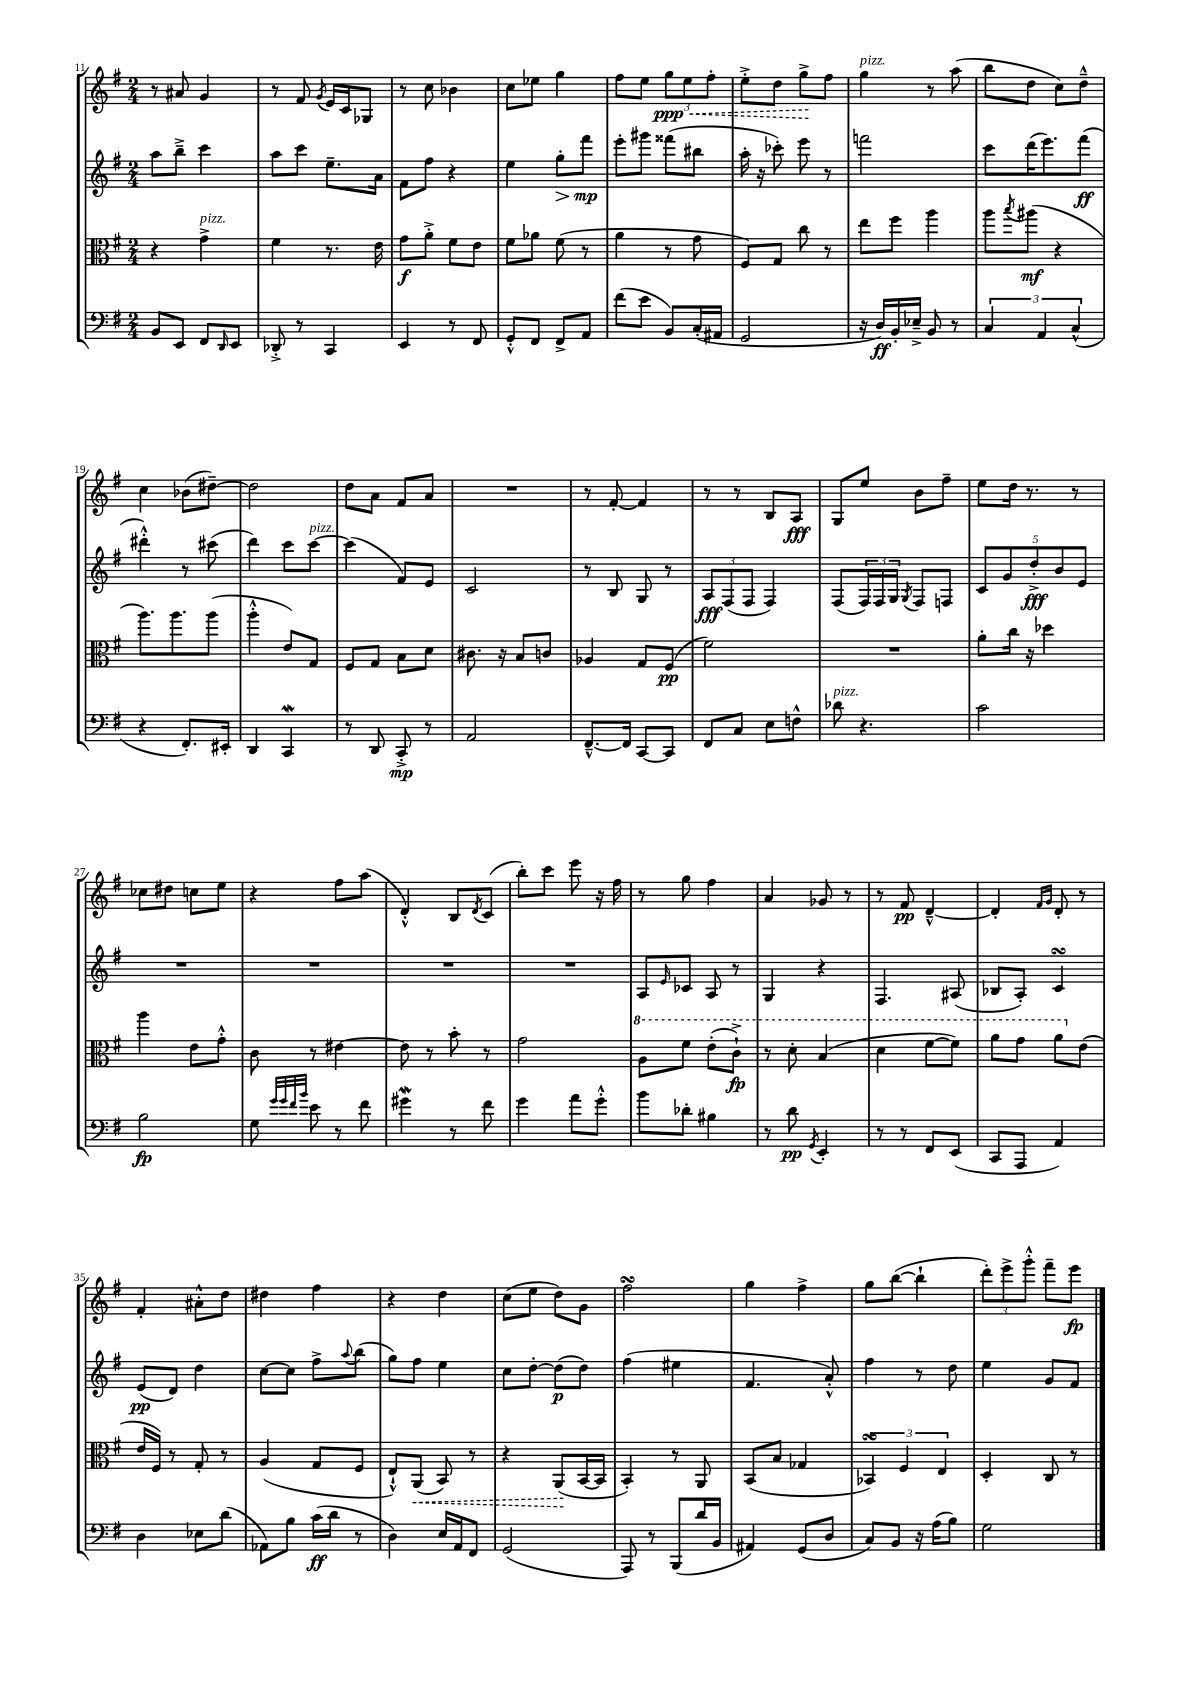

**kern	**dynam	**kern	**dynam	**kern	**dynam	**kern	**dynam
*part4	*part4	*part3	*part3	*part2	*part2	*part1	*part1
*staff4	*staff4	*staff3	*staff3	*staff2	*staff2	*staff1	*staff1
*clefF4	*	*clefC3	*	*clefG2	*	*clefG2	*
*k[f#]	*	*k[f#]	*	*k[f#]	*	*k[f#]	*
*M2/4	*	*M2/4	*	*M2/4	*	*M2/4	*
=11	=11	=11	=11	=11	=11	=11	=11
8BB/L	.	4r	.	8aa\L	.	8r	.
8EE/J	.	.	.	8bb~^\J	.	8a#X/	.
!	!	!LO:TX:a:i:t=pizz.	!	!	!	!	!
8FF#/L	.	4g^\	.	4ccc\	.	4g/	.
16qqDD/	.	.	.	.	.	.	.
8EE/J	.	.	.	.	.	.	.
=12	=12	=12	=12	=12	=12	=12	=12
8DD-X'^/	.	4f#\	.	8aa\L	.	8r	.
8r	.	.	.	8ccc\J	.	8f#/	.
.	.	.	.	.	.	8qg/	.
4CC/	.	8.r	.	8.ee~\L	.	16e/LL	.
.	.	.	.	.	.	16c/J	.
.	.	.	.	.	.	8G-X/J	.
.	.	16e\	.	16a\Jk	.	.	.
=13	=13	=13	=13	=13	=13	=13	=13
4EE/	.	8g\L	f	8f#\L	.	8r	.
.	.	8a'^\J	.	8ff#\J	.	8cc\	.
8r	.	8f#\L	.	4r	.	4b-X\	.
8FF#/	.	8e\J	.	.	.	.	.
=14	=14	=14	=14	=14	=14	=14	=14
8GG'^^/L	.	8f#\L	.	4ee\	.	8cc\L	.
8FF#/J	.	8a-X\J	.	.	.	8ee-X\J	.
!	!	!	!	!	!LO:HP:b	!	!
8FF#^/L	.	(8f#\	.	8gg'\L	>	4gg\	.
8AA/J	.	8r	.	8fff#\J	mp	.	.
.	.	.	.	.	]	.	.
=15	=15	=15	=15	=15	=15	=15	=15
(8f#\L	.	4a\	.	8eee'\L	.	8ff#\L	.
8e\J	.	.	.	8ggg#X\J	.	8ee\J	.
!	!	!	!	!	!	!	!LO:HP:b
8BB/L)	.	8r	.	(8fff##X\L	.	12gg\L	< ppp
.	.	.	.	.	.	12ee\	.
(16C'/L	.	8g\	.	8bb#X\J	.	.	.
.	.	.	.	.	.	12ff#'\J	.
16AA#X/JJ	.	.	.	.	.	.	.
=16	=16	=16	=16	=16	=16	=16	=16
2GG/	.	8F#/L)	.	16aa'\	.	8ee'^\L	.
.	.	.	.	16r	.	.	.
.	.	8G/J	.	8ccc-X'\)	.	8dd\J	.
.	.	8cc\	.	8eee\	.	8gg^\L	.
.	.	8r	.	8r	.	8ff#\J	[
=17	=17	=17	=17	=17	=17	=17	=17
!	!	!	!	!	!	!LO:TX:a:i:t=pizz.	!
16r	.	8ee\L	.	2fffn\	.	4gg\	.
16D/LL)	ff	.	.	.	.	.	.
16BB'/	.	8ff#\J	.	.	.	.	.
16E-X~^/JJ	.	.	.	.	.	.	.
8BB/	.	4aa\	.	.	.	8r	.
8r	.	.	.	.	.	(8aa\	.
=18	=18	=18	=18	=18	=18	=18	=18
6C/	.	8aa\L	.	8ccc\L	.	8bb\L	.
.	.	8qbb/	.	.	.	.	.
.	.	(8aa#X\J	mf	(16ddd\K	.	8dd\J	.
6AA/	.	.	.	.	.	.	.
.	.	.	.	8.eee\)	.	.	.
.	.	4r	.	.	.	8cc\L)	.
(6C^^/	.	.	.	.	.	.	.
.	.	.	.	(8fff#\J	ff	8dd~^^\J	.
!!LO:LB:g=z
=19	=19	=19	=19	=19	=19	=19	=19
4r	.	8.aa\L)	.	4ddd#X'^^\)	.	4cc\	.
.	.	8.aa\	.	.	.	.	.
8.FF#'/L)	.	.	.	8r	.	(8b-X\L	.
.	.	(8aa\J	.	(8ccc#X\	.	[8dd#X~\J)	.
16EE#X'/Jk	.	.	.	.	.	.	.
=20	=20	=20	=20	=20	=20	=20	=20
4DD/	.	4aa'^^\	.	4ddd\)	.	2dd#\]	.
4CCw/	.	8e/L)	.	8ccc\L	.	.	.
!	!	!	!	!LO:TX:a:i:t=pizz.	!	!	!
.	.	8G/J	.	[8ccc\J	.	.	.
=21	=21	=21	=21	=21	=21	=21	=21
8r	.	8F#/L	.	(4ccc\]	.	8dd\L	.
8DD/	.	8G/J	.	.	.	8a\J	.
8CC'^/	mp	8B\L	.	8f#/L)	.	8f#/L	.
8r	.	8d\J	.	8e/J	.	8a/J	.
=22	=22	=22	=22	=22	=22	=22	=22
2AA/	.	8.c#X\	.	2c/	.	2r	.
.	.	16r	.	.	.	.	.
.	.	8B/L	.	.	.	.	.
.	.	8cn/J	.	.	.	.	.
=23	=23	=23	=23	=23	=23	=23	=23
[8.FF#~^^/L	.	4A-X/	.	8r	.	8r	.
.	.	.	.	8B/	.	[8f#'/	.
16FF#/Jk]	.	.	.	.	.	.	.
[8CC/L	.	8G/L	.	8G/	.	4f#/]	.
8CC/J]	.	(8F#/J	pp	8r	.	.	.
=24	=24	=24	=24	=24	=24	=24	=24
8FF#/L	.	2f#\)	.	12A/L	fff	8r	.
.	.	.	.	(12F#/	.	.	.
8C/J	.	.	.	.	.	8r	.
.	.	.	.	12F#/J	.	.	.
8E\L	.	.	.	4F#/)	.	8B/L	.
8Fn^^\J	.	.	.	.	.	8A/J	fff
=25	=25	=25	=25	=25	=25	=25	=25
!LO:TX:a:i:t=pizz.	!	!	!	!	!	!	!
8d-X\	.	2r	.	(8F#/L	.	8G/L	.
4.r	.	.	.	24F#/L)	.	8ee/J	.
.	.	.	.	24F#/	.	.	.
.	.	.	.	24G/JJ	.	.	.
.	.	.	.	8qG/	.	.	.
.	.	.	.	8F#/L	.	8b\L	.
.	.	.	.	8Fn/J	.	8ff#~\J	.
=26	=26	=26	=26	=26	=26	=26	=26
2c\	.	8a'\L	.	10c/L	.	8ee\L	.
.	.	.	.	10g/	.	.	.
.	.	16cc\Jk	.	.	.	16dd\Jk	.
.	.	16r	.	.	.	8.r	.
.	.	.	.	10dd'^/	fff	.	.
.	.	4dd-X\	.	.	.	.	.
.	.	.	.	10b/	.	.	.
.	.	.	.	.	.	8r	.
.	.	.	.	10e/J	.	.	.
!!LO:LB:g=z
=27	=27	=27	=27	=27	=27	=27	=27
2B\	fp	4aa\	.	2r	.	8cc-X\L	.
.	.	.	.	.	.	8dd#X\J	.
.	.	8e\L	.	.	.	8ccn\L	.
.	.	8g'^^\J	.	.	.	8ee\J	.
=28	=28	=28	=28	=28	=28	=28	=28
8G\	.	8c\	.	2r	.	4r	.
32qqg/LLL	.	.	.	.	.	.	.
32qqg/	.	.	.	.	.	.	.
32qqf#/	.	.	.	.	.	.	.
32qqb/JJJ	.	.	.	.	.	.	.
8e\	.	8r	.	.	.	.	.
8r	.	[4e#X\	.	.	.	8ff#\L	.
8f#\	.	.	.	.	.	(8aa\J	.
=29	=29	=29	=29	=29	=29	=29	=29
4g#XW\	.	8e#\]	.	2r	.	4d'^^/)	.
.	.	8r	.	.	.	.	.
8r	.	8b'\	.	.	.	8B/L	.
.	.	.	.	.	.	8qd/	.
8f#\	.	8r	.	.	.	(8c/J	.
=30	=30	=30	=30	=30	=30	=30	=30
4g\	.	2g\	.	2r	.	8bb'\L)	.
.	.	.	.	.	.	8ccc\J	.
8a\L	.	.	.	.	.	8eee\	.
8g'^^\J	.	.	.	.	.	16r	.
.	.	.	.	.	.	16ff#\	.
=31	=31	=31	=31	=31	=31	=31	=31
*	*	*8va	*	*	*	*	*
8b\L	.	8a\L	.	8A/L	.	8r	.
.	.	.	.	16qqe/	.	.	.
8d-X'\J	.	8ff#\J	.	8c-X/J	.	8gg\	.
4B#X\	.	(8ee'\L	.	8A/	.	4ff#\	.
.	.	8cc`^\J)	fp	8r	.	.	.
=32	=32	=32	=32	=32	=32	=32	=32
8r	.	8r	.	4G/	.	4a/	.
8d\	pp	8dd'\	.	.	.	.	.
8qGG/	.	.	.	.	.	.	.
4EE'/	.	(4b/	.	4r	.	8g-X/	.
.	.	.	.	.	.	8r	.
=33	=33	=33	=33	=33	=33	=33	=33
8r	.	4dd\	.	4.F#/	.	8r	.
8r	.	.	.	.	.	8f#/	pp
8FF#/L	.	[8ff#\L	.	.	.	[4d~^^/	.
(8EE/J	.	8ff#\J])	.	(8A#X/	.	.	.
=34	=34	=34	=34	=34	=34	=34	=34
8CC/L	.	8aa\L	.	8B-X/L	.	4d'/]	.
8AAA/J	.	8gg\J	.	8A'/J)	.	.	.
.	.	.	.	.	.	16qqf#/LL	.
.	.	.	.	.	.	16qqg/JJ	.
4AA/)	.	8aa\L	.	4csSSs/	.	8d'/	.
*	*	*X8va	*	*	*	*	*
.	.	(8e\J	.	.	.	8r	.
!!LO:LB:g=z
=35	=35	=35	=35	=35	=35	=35	=35
4D\	.	16e/LL	.	(8e/L	pp	4f#'/	.
.	.	16F#/JJ)	.	.	.	.	.
.	.	8r	.	8d/J)	.	.	.
8E-X\L	.	8G'/	.	4dd\	.	8a#X'^^\L	.
(8d\J	.	8r	.	.	.	8dd\J	.
=36	=36	=36	=36	=36	=36	=36	=36
8AA-X\L)	.	(4A/	.	[8cc\L	.	4dd#X\	.
8B\J	.	.	.	8cc\J]	.	.	.
(16c\LL	ff	8G/L	.	8ff#^\L	.	4ff#\	.
16d\JJ	.	.	.	.	.	.	.
.	.	.	.	8qqaa/	.	.	.
8r	.	8F#/J	.	(8bb\J	.	.	.
=37	=37	=37	=37	=37	=37	=37	=37
4D\)	.	8E`^^/L)	.	8gg\L)	.	4r	.
!	!	!	!LO:HP:b	!	!	!	!
.	.	(8AA/J	<	8ff#\J	.	.	.
16E/LL	.	8BB/)	.	4ee\	.	4dd\	.
16AA/J	.	.	.	.	.	.	.
8FF#/J	.	8r	.	.	.	.	.
=38	=38	=38	=38	=38	=38	=38	=38
(2GG/	.	4r	.	8cc\L	.	(8cc\L	.
.	.	.	.	[8dd'\J	.	8ee\J	.
.	.	(8AA/L	.	(8dd\L]	p	8dd\L)	.
.	.	[16BB/L	[	8dd\J)	.	8g\J	.
.	.	16BB/JJ]	.	.	.	.	.
=39	=39	=39	=39	=39	=39	=39	=39
8AAA/)	.	4BB'/)	.	(4ff#\	.	2ff#sSsS\	.
8r	.	.	.	.	.	.	.
(8BBB/L	.	8r	.	4ee#X\	.	.	.
16d/L	.	8AA/	.	.	.	.	.
16BB/JJ	.	.	.	.	.	.	.
=40	=40	=40	=40	=40	=40	=40	=40
4AA#X/)	.	(8BB/L	.	4.f#/	.	4gg\	.
.	.	8B/J	.	.	.	.	.
(8GG/L	.	4G-X/	.	.	.	4ff#^\	.
8D/J	.	.	.	8a'^^/)	.	.	.
=41	=41	=41	=41	=41	=41	=41	=41
8C/L)	.	6BB-XsSSs/)	.	4ff#\	.	8gg\L	.
8BB/J	.	.	.	.	.	([8bb\J	.
.	.	6F#/	.	.	.	.	.
16r	.	.	.	8r	.	4bb`\]	.
(16A\KL	.	.	.	.	.	.	.
.	.	6E/	.	.	.	.	.
8B\J)	.	.	.	8dd\	.	.	.
=42	=42	=42	=42	=42	=42	=42	=42
2G\	.	4D'/	.	4ee\	.	12ddd'\L)	.
.	.	.	.	.	.	12eee^\	.
.	.	.	.	.	.	12ggg'^^\J	.
.	.	8C/	.	8g/L	.	8fff#~\L	.
.	.	8r	.	8f#/J	.	8eee\J	fp
==	==	==	==	==	==	==	==
*-	*-	*-	*-	*-	*-	*-	*-
